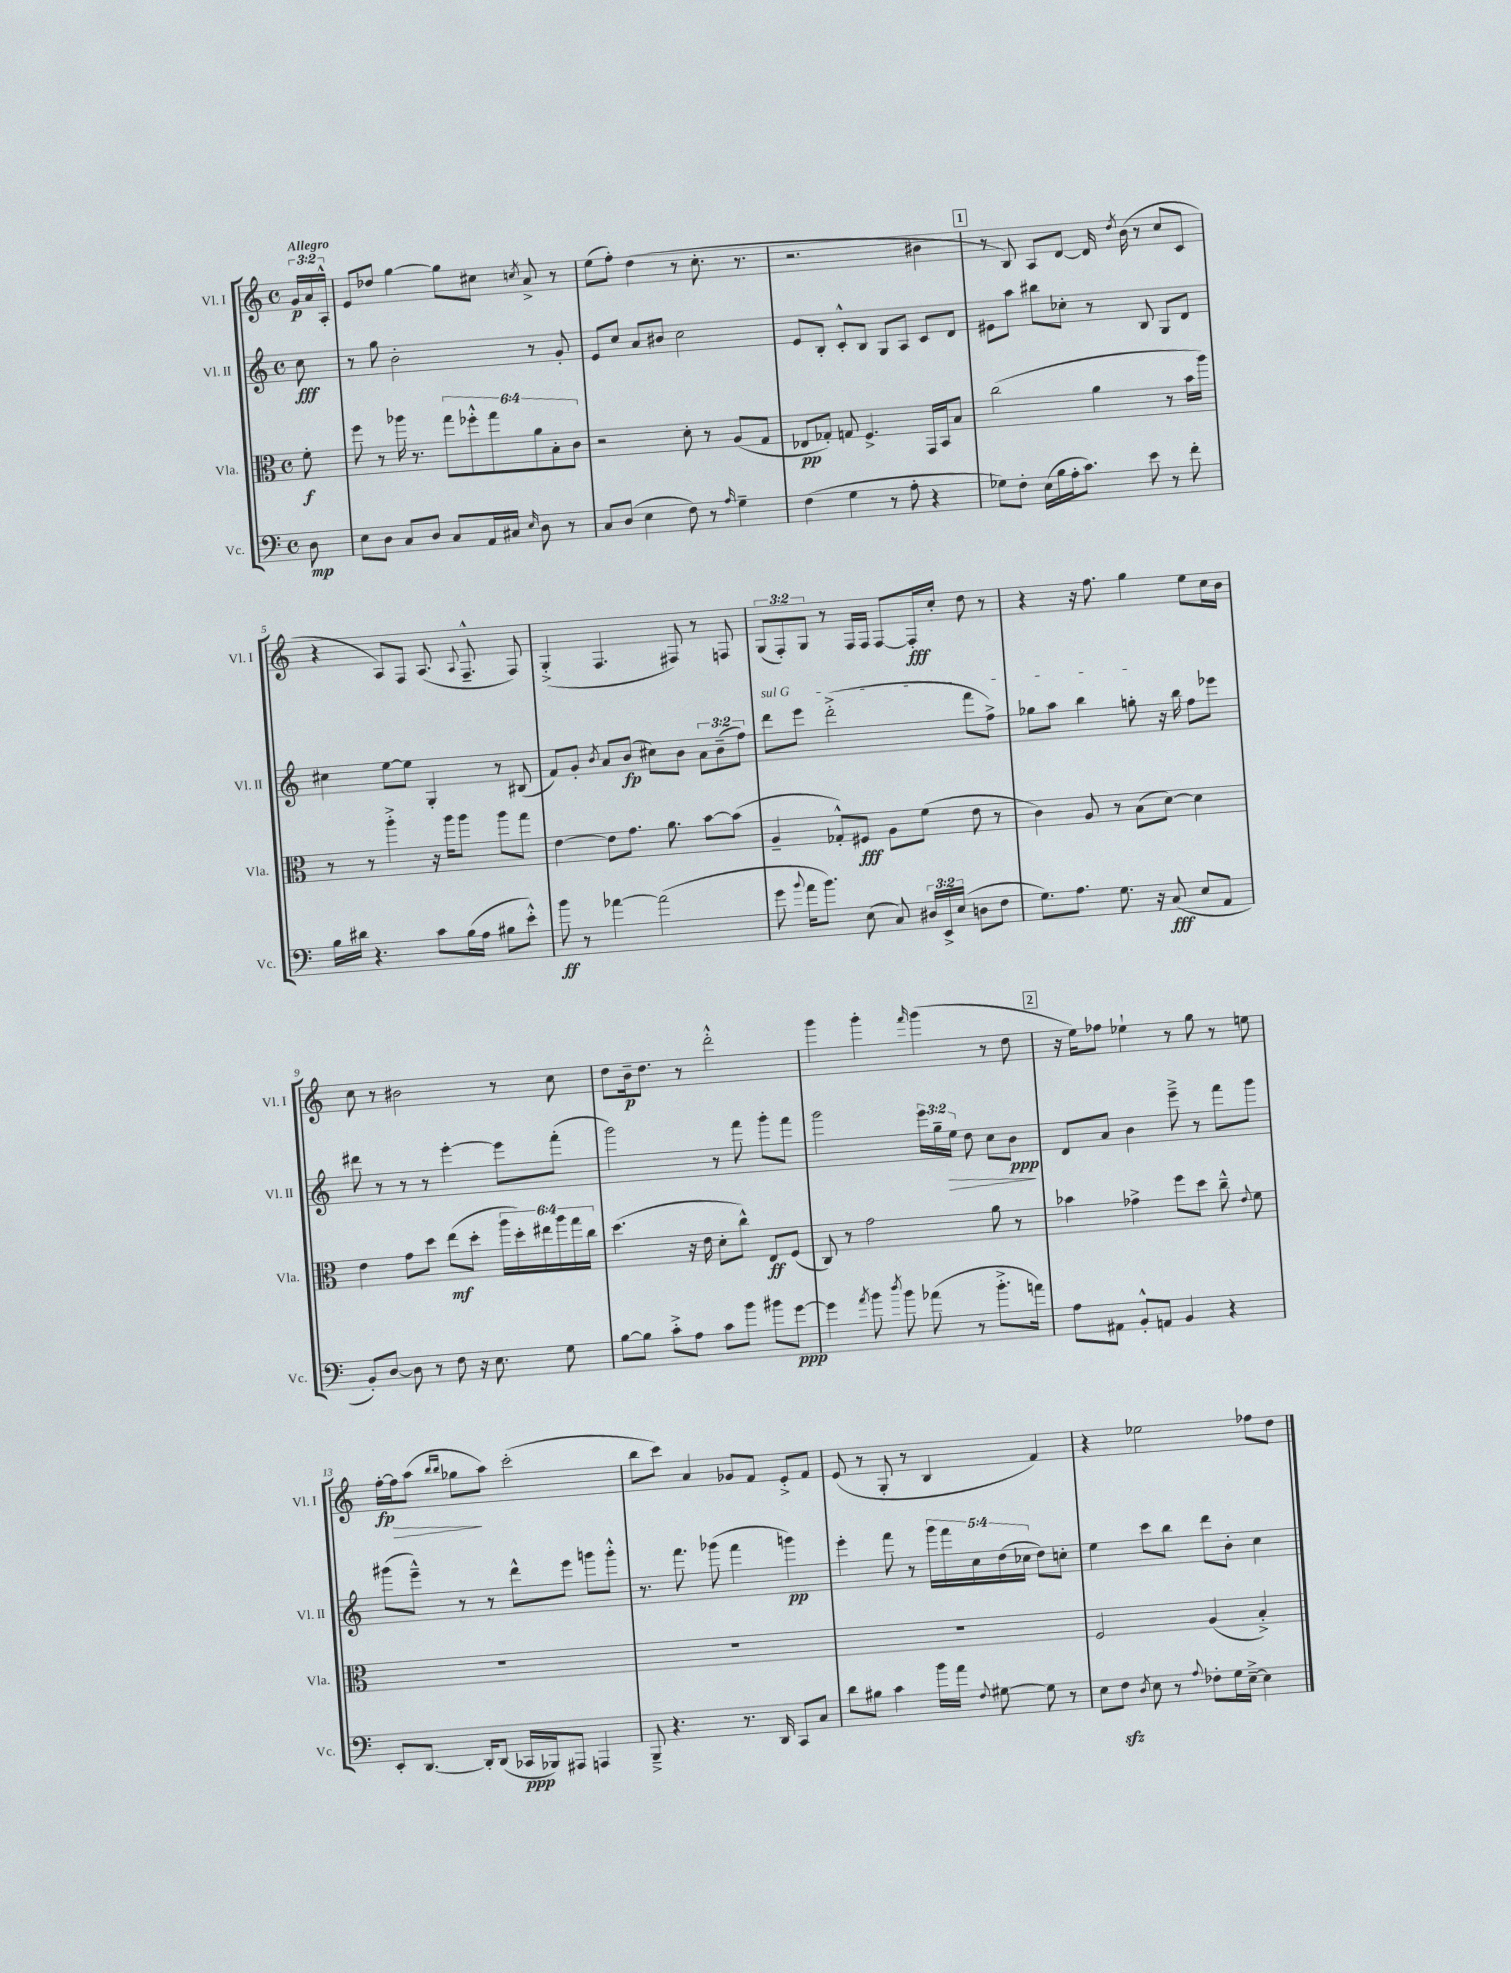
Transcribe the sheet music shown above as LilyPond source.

<<
\new StaffGroup <<
\new Staff = "s0" \with { instrumentName = "Vl. I" shortInstrumentName = "Vl. I" } {
    \clef treble \key c \major \defaultTimeSignature \time 4/4 \override Staff.TupletNumber.text = #tuplet-number::calc-fraction-text \partial 8 \tempo "Allegro"
    \autoBeamOff \tuplet 3/2 { g'16[\p a'16 a16]-.-^ } |
    e'8[ des''8] g''4~ g''8[ cis''8] \acciaccatura { c''8 } a'8-> r8 |
    e''8[( f''8]-.) d''4( r8 c''8.-. r8. |
    r2. bis'4 |
    \mark \markup { \box "1" } r8 b8) a8[ d'8]~ d'16 \acciaccatura { d''8 } b'16( r8 c''8[ c'8] |
    r4 a8[) f8] a8.( \appoggiatura { a8 } f8.---^ f8) |
    g4-.->( f4. fis8) r8 f8 |
    \tuplet 3/2 { g8[( f8-.) g8] } r8 f16[ f16] f8[~ f16-.\fff c''16]-. d''8 r8 |
    r4 r16 f''8. g''4 e''8[ c''16 b'16] |
    c''8 r8 bis'2 r8 c''8 |
    d''8[ b'16--\p d''8.] r8 d'''2-.-^ |
    g'''4 g'''4-. \grace { f'''16 } g'''4( r8 d''8 |
    \mark \markup { \box "2" } r16 e''16[) fes''8] ees''4-! r8 g''8 r8 e''8 |
    f''16[~-.\fp f''16\> a''8]( \grace { b''16[ b''16] } ges''8[\! a''8]) c'''2-.( |
    b''8[ c'''8]) a'4 ges'8[ f'8] e'8[-.-> f'8] |
    e'8( r8 g8-. r8 b4 f'4) |
    r4 ees''2 fes''8[ d''8] \bar "|." |
}
\new Staff = "s1" \with { instrumentName = "Vl. II" shortInstrumentName = "Vl. II" } {
    \clef treble \key c \major \defaultTimeSignature \time 4/4 \override Staff.TupletNumber.text = #tuplet-number::calc-fraction-text \partial 8
    \autoBeamOff c''8\fff |
    r8 g''8 b'2-. r8 g'8-. |
    e'8[ c''8] a'8[ bis'8] c''2 |
    e'8[ b8]-. c'8[-.-^ b8] g8[ a8] c'8[ d'8] |
    \mark \markup { \box "1" } eis'8[ a''8] bis''8[ ces''8]-. r8 b8 g8[ d'8] |
    cis''4 e''8[~ e''8] g4-. r8 bis8( |
    f'8[) g'8]-. \acciaccatura { b'8 } a'8[ b'8]\fp( cis''8[) b'8] \tuplet 3/2 { a'8[ b'8--( f''8]) } |
    \once \override TextSpanner.bound-details.left.text = \markup { \italic "sul G" } d'''8[\startTextSpan e'''8] d'''2-.->( f'''8[ f''8]->) |
    ges''8[ a''8] b''4 g''8-.\stopTextSpan r16 b''16 f''8[ ees'''8] |
    dis'''8 r8 r8 r8 e'''4~-. e'''8[ f'''8]-.( |
    g'''2) r8 f'''8 g'''8[-. f'''8] |
    g'''2 \tuplet 3/2 { e'''16[ g''16-- e''16]\> } d''8 c''8[ b'8]\ppp\! |
    \mark \markup { \box "2" } d'8[ a'8] b'4 e'''8---> r8 f'''8[ g'''8] |
    gis'''8[( e'''8]---^) r8 r8 d'''8[-^ e'''8] g'''8[ g'''8]-.-^ |
    r8. f'''8. ges'''8( f'''4 g'''4\pp) |
    e'''4-. f'''8 r8 \tuplet 5/4 { g'''16[ f'''16 c''16 d''16( ces''16] } d''8[) c''8]-. |
    e''4 c'''8[ b''8] d'''8[ b'8]-. c''4 \bar "|." |
}
\new Staff = "s2" \with { instrumentName = "Vla." shortInstrumentName = "Vla." } {
    \clef alto \key c \major \defaultTimeSignature \time 4/4 \override Staff.TupletNumber.text = #tuplet-number::calc-fraction-text \partial 8
    \autoBeamOff f'8-.\f |
    f''8 r8 aes''16 r8. \tuplet 6/4 { g''8[ fes''8-.-^ g''8 a'8 b8-. c'8] } |
    r2 d'8-. r8 a8[( g8] |
    ees8[\pp ges8]-.) g8 f4.-> g,16[ b,16 b8] |
    \mark \markup { \box "1" } c''2( a'4 r8 b'16[ a''16]) |
    r8 r8 a''4-.-> r16 a''16[ a''8] a''8[ g''8] |
    e'4~ e'8[ g'8.] a'8. b'8[~ b'8]( |
    a4-- ges8[-.-^) fis8]\fff a8[ f'8]( e'8 r8 |
    c'4) a8 r8 b8[( d'8]~) d'4 |
    e'4 g'8[ d''8] e''8[\mf( d''8]-. \tuplet 6/4 { a''16[ d''16-.) eis''16 a''16 g''16 c''16] } |
    d''4.( r16 e'16 d'8[-. c''8]-^) e8[\ff f8]( |
    c8) r8 g'2 a'8 r8 |
    \mark \markup { \box "2" } bes'4 ges'4-> f''8[ d''8] c''8---^ \appoggiatura { e'8 } f'8 |
    R1 |
    R1 |
    R1 |
    f2 a4( b4-.->) \bar "|." |
}
\new Staff = "s3" \with { instrumentName = "Vc." shortInstrumentName = "Vc." } {
    \clef bass \key c \major \defaultTimeSignature \time 4/4 \override Staff.TupletNumber.text = #tuplet-number::calc-fraction-text \partial 8
    \autoBeamOff d8\mp |
    e8[ d8] c8[ d8] c8[ a,16 cis16] \grace { e16 } d8 r8 |
    c8[ d8]( e4 f8) r8 \grace { a16 } g4-- |
    f4( g4 r8 a8-. r4 |
    \mark \markup { \box "1" } ges8[) f8]-. e16[( b16 a16-. c'8.]) e'8 r8 f'8-. |
    b16[ dis'16] r4. c'8[ b16( a16] bis8[ e'8]-.-^) |
    b'8\ff r8 aes'4~ aes'2( |
    g'8 \appoggiatura { b'8 } a'16[ b'8.]) e8( c8) \tuplet 3/2 { dis16[ e,16-> e16]( } d8[ f8] |
    g8.[) a8.] g8. r16 c8\fff( e8[ a,8] |
    b,8[-.) d8]~ d8 r8 f8 r16 e8. g8 |
    b8[~ b8] c'8[-.-> a8] c'8[ b'8] bis'8[ g'8]~\ppp |
    g'4 \acciaccatura { a'8 } b'8 \acciaccatura { d''8 } b'8 aes'8( r8 b'8.[-.-> a'16]) |
    \mark \markup { \box "2" } a8[ ais,8] b,8[-.-^ a,8] b,4 r4 |
    e,8[-. d,8.]~ d,16[-. d,8]( ces,16[\ppp bes,,16) ais,,8] a,,4 |
    b,,8---> r4. r8. d,16 c,8[ c8] |
    d'8[ bis8] c'4 b'16[ a'16] \appoggiatura { f8 } gis8~ gis8 r8 |
    e8[ f8]\sfz \acciaccatura { d8 } e8 r8 \appoggiatura { a8 } fes8[-. g16 e16]~---> e4 \bar "|." |
}
>>
>>
